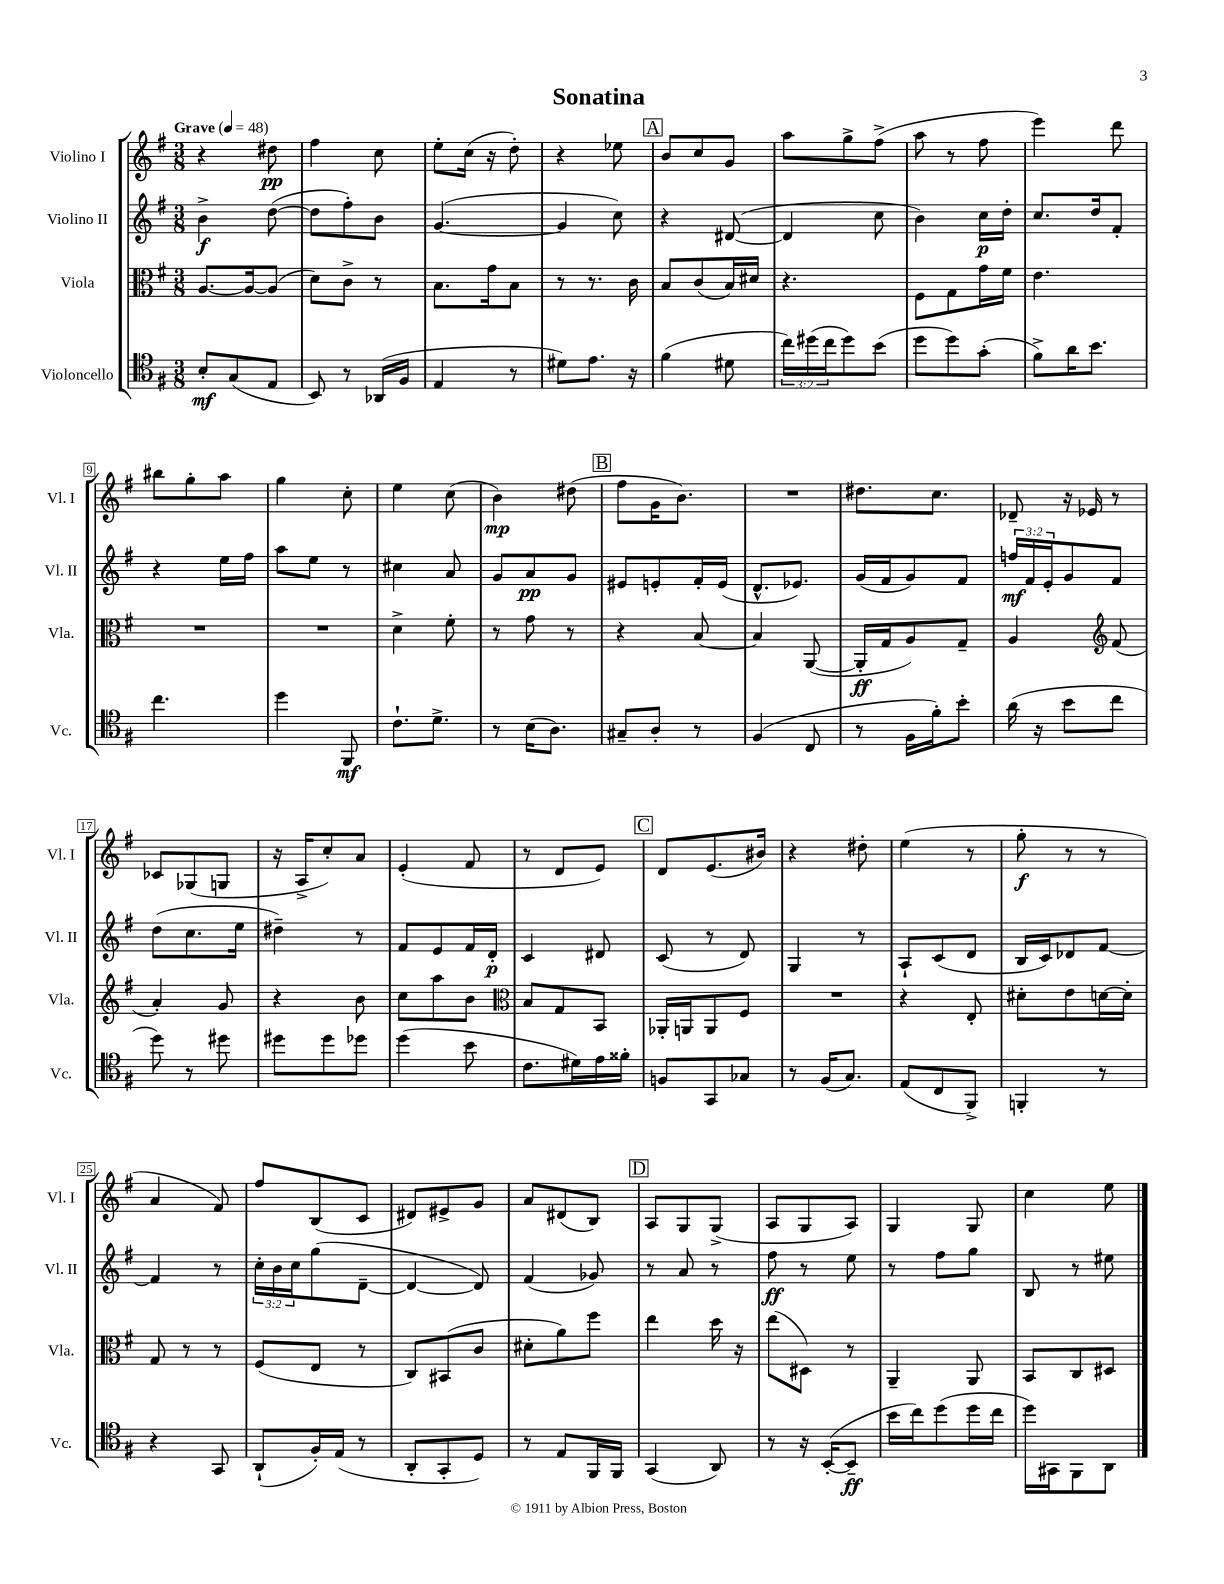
\header { title = "Sonatina" }
<<
\new StaffGroup <<
\new Staff = "s0" \with { instrumentName = "Violino I" shortInstrumentName = "Vl. I" } {
    \clef treble \key g \major \numericTimeSignature \time 3/8 \tempo "Grave" 4 = 48
    r4 dis''8\pp |
    fis''4 c''8 |
    e''8-. c''16( r16 d''8-.) |
    r4 ees''8 |
    \mark \markup { \box "A" } b'8 c''8 g'8 |
    a''8 g''8-> fis''8->( |
    a''8 r8 fis''8 |
    e'''4) d'''8 |
    bis''8 g''8-. a''8 |
    g''4 c''8-. |
    e''4 c''8( |
    b'4\mp) dis''8( |
    \mark \markup { \box "B" } fis''8 g'16 b'8.) |
    R4. |
    dis''8. c''8. |
    des'8-- r16 ees'16 r8 |
    ces'8 ges8( g8 |
    r16 a16-> c''8-.) a'8 |
    e'4-.( fis'8 |
    r8 d'8 e'8) |
    \mark \markup { \box "C" } d'8 e'8.( bis'16) |
    r4 dis''8-. |
    e''4( r8 |
    g''8-.\f r8 r8 |
    a'4 fis'8) |
    fis''8 b8( c'8 |
    dis'8) eis'8-> g'8 |
    a'8 dis'8( b8) |
    \mark \markup { \box "D" } a8 g8 g8->( |
    a8 g8 a8) |
    g4 g8 |
    c''4 e''8 \bar "|." |
}
\new Staff = "s1" \with { instrumentName = "Violino II" shortInstrumentName = "Vl. II" } {
    \clef treble \key g \major \numericTimeSignature \time 3/8 \override Staff.TupletNumber.text = #tuplet-number::calc-fraction-text
    b'4->\f d''8~( |
    d''8 fis''8-.) b'8 |
    g'4.~( |
    g'4 c''8) |
    \mark \markup { \box "A" } r4 dis'8~( |
    dis'4 c''8 |
    b'4) c''16\p d''16-. |
    c''8. d''16 fis'8-. |
    r4 e''16 fis''16 |
    a''8 e''8 r8 |
    cis''4 a'8 |
    g'8 a'8\pp g'8 |
    \mark \markup { \box "B" } eis'8 e'8-. fis'16-. e'16( |
    d'8.-^ ees'8.) |
    g'16( fis'16 g'8) fis'8 |
    \tuplet 3/2 { f''16\mf fis'16 e'16-. } g'8 fis'8 |
    d''8( c''8. e''16 |
    dis''4--) r8 |
    fis'8 e'8 fis'16 d'16-.\p |
    c'4 dis'8 |
    \mark \markup { \box "C" } c'8( r8 d'8) |
    g4 r8 |
    a8-! c'8( d'8 |
    b16 c'16) des'8 fis'8~ |
    fis'4 r8 |
    \tuplet 3/2 { c''16-. b'16 c''16 } g''8( d'8~-- |
    d'4~ d'8) |
    fis'4( ges'8) |
    \mark \markup { \box "D" } r8 a'8 r8 |
    fis''8\ff r8 e''8 |
    r8 fis''8 g''8 |
    b8 r8 eis''8 \bar "|." |
}
\new Staff = "s2" \with { instrumentName = "Viola" shortInstrumentName = "Vla." } {
    \clef alto \key g \major \numericTimeSignature \time 3/8
    a8.~ a16~ a8( |
    d'8) c'8-> r8 |
    b8. g'16 b8 |
    r8 r8. c'16 |
    \mark \markup { \box "A" } b8 c'8( b16) dis'16 |
    r4. |
    fis8 g8 g'16 fis'16 |
    e'4. |
    R4. |
    R4. |
    d'4-> fis'8-. |
    r8 g'8 r8 |
    \mark \markup { \box "B" } r4 b8~ |
    b4 a,8~( |
    a,16-.\ff g16 a8) g8-- |
    a4 \clef treble fis'8( |
    a'4-.) g'8 |
    r4 b'8 |
    c''8 a''8 b'8 |
    \clef alto b8 g8 b,8 |
    \mark \markup { \box "C" } aes,16-. a,16 a,8 fis8 |
    R4. |
    r4 e8-. |
    dis'8-. e'8 d'16~ d'16-. |
    g8 r8 r8 |
    fis8( e8 r8 |
    c8) bis,8( c'8 |
    dis'8-. a'8) fis''8 |
    \mark \markup { \box "D" } e''4 d''16 r16 |
    e''8( dis8) r8 |
    a,4-- a,8 |
    b,8 c8 dis8 \bar "|." |
}
\new Staff = "s3" \with { instrumentName = "Violoncello" shortInstrumentName = "Vc." } {
    \clef tenor \key g \major \numericTimeSignature \time 3/8 \override Staff.TupletNumber.text = #tuplet-number::calc-fraction-text
    b8-.\mf g8( e8 |
    b,8) r8 aes,16( fis16 |
    e4 r8 |
    dis'8) e'8. r16 |
    \mark \markup { \box "A" } fis'4( dis'8 |
    \tuplet 3/2 { c''16) dis''16( c''16 } dis''8) b'8( |
    d''8 d''8) g'8-.( |
    fis'8->) a'16 b'8. |
    c''4. |
    d''4 fis,8\mf |
    c'8.-! d'8.-> |
    r8 b16( a8.) |
    \mark \markup { \box "B" } gis8-- a8-. r8 |
    fis4( c8 |
    r8 fis16 fis'16-.) b'8-. |
    a'16( r16 b'8 c''8 |
    d''8) r8 dis''8 |
    dis''8 dis''8 des''8 |
    d''4( b'8 |
    c'8. dis'16) e'16 fisis'16-. |
    \mark \markup { \box "C" } f8 g,8 ges8 |
    r8 fis16( g8.) |
    e8( c8 fis,8->) |
    f,4-. r8 |
    r4 g,8 |
    a,8-!( fis16-.) e16( r8 |
    a,8-. g,8-. d8) |
    r8 e8 fis,16 fis,16 |
    \mark \markup { \box "D" } g,4( a,8) |
    r8 r16 b,16~-.( b,8--\ff |
    b'16 c''16) d''8( d''16 c''16 |
    d''16) gis,16 fis,8 a,8 \bar "|." |
}
>>
>>
\layout { \context { \Score \override BarNumber.stencil = #(make-stencil-boxer 0.1 0.3 ly:text-interface::print) } }
